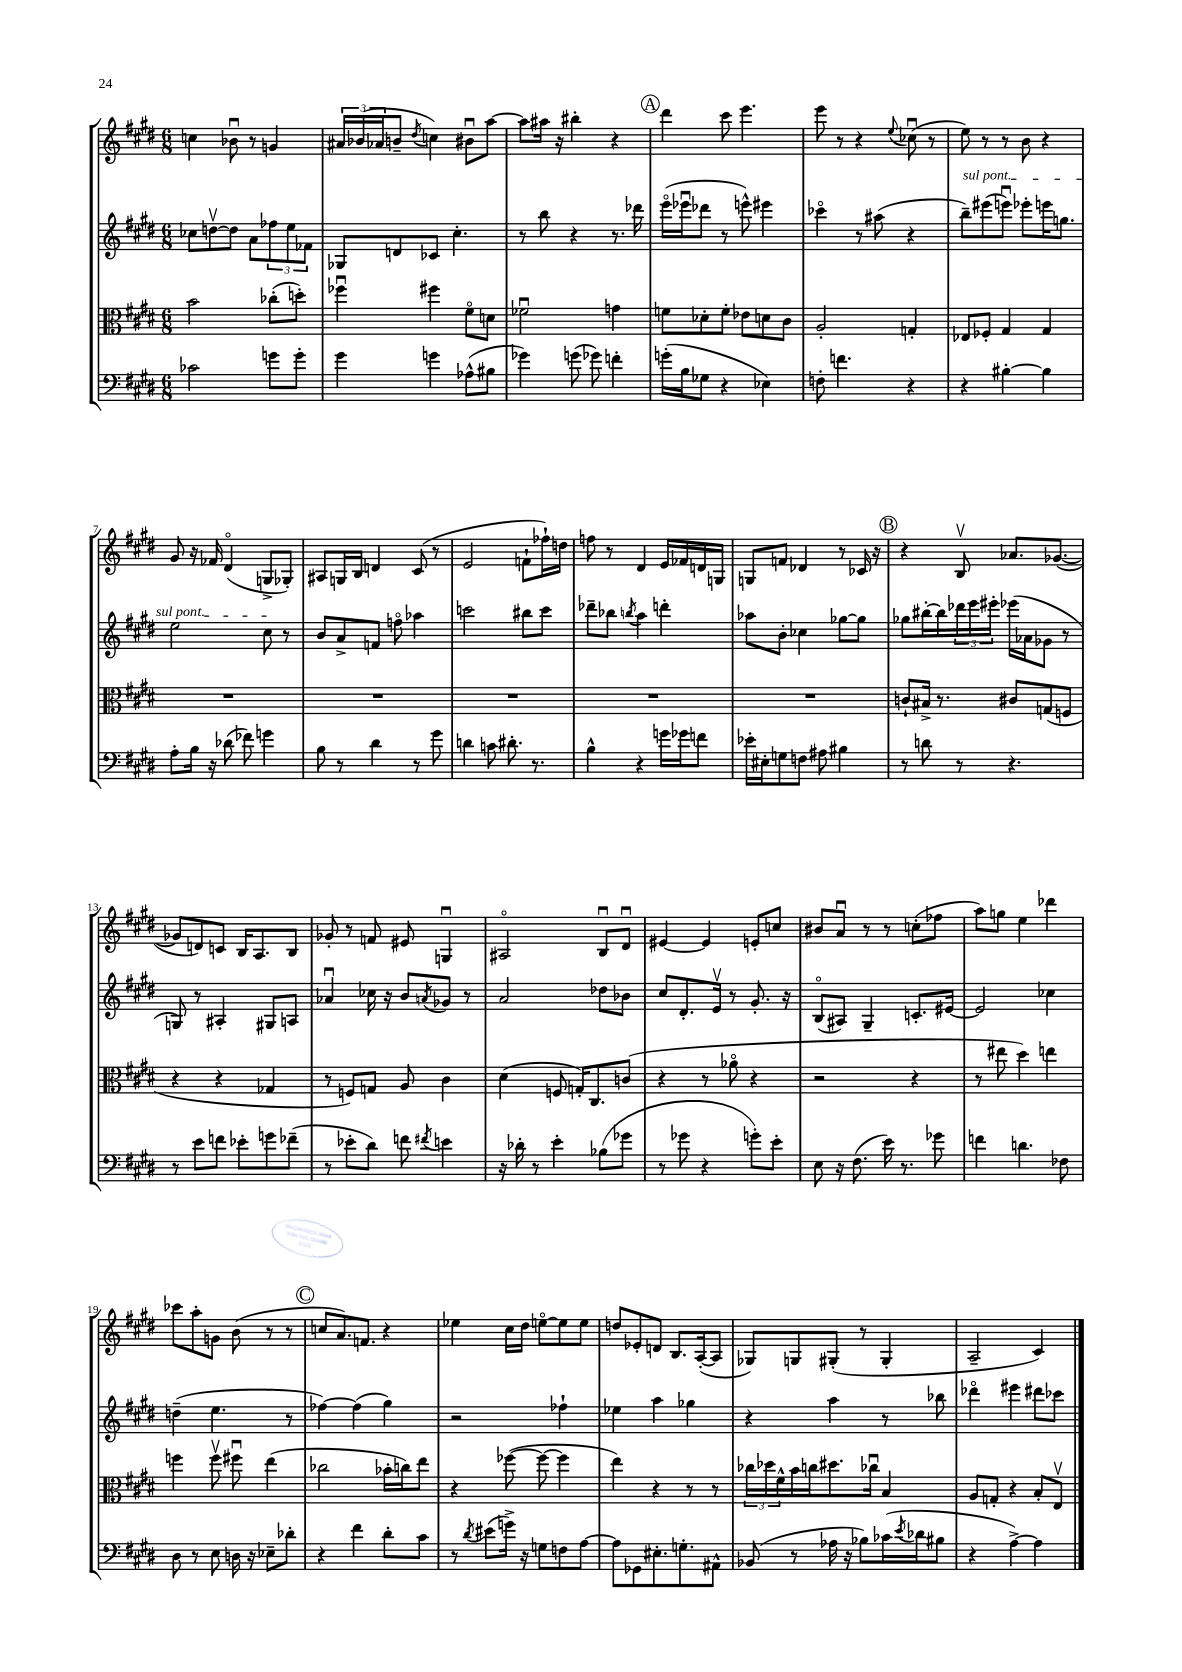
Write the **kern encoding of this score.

**kern	**kern	**kern	**kern
*part4	*part3	*part2	*part1
*staff4	*staff3	*staff2	*staff1
*clefF4	*clefC3	*clefG2	*clefG2
*k[f#c#g#d#]	*k[f#c#g#d#]	*k[f#c#g#d#]	*k[f#c#g#d#]
*M6/8	*M6/8	*M6/8	*M6/8
=1	=1	=1	=1
2c-X\	2b\	8cc-X\L	4ccn\
.	.	[8ddnv\	.
.	.	8dd\J]	8b-Xu\
.	.	8a\L	8r
8gn\L	(8cc-X'\L	12ff-X\	4gn/
.	.	12ee\	.
8g'\J	8ddn'\J)	.	.
.	.	12f-X\J	.
=2	=2	=2	=2
4g#\	4ff-Xu\	8G-X/L	24a#X/LL
.	.	.	(24b-X/
.	.	.	24a-X/J
.	.	8dn/	8bn~/J
.	.	.	8qdd#/
4gn\	4ff#X\	8c-X/J	4ccn\)
.	.	4.cc#'\	.
(8A-X^^\L	8f#\L	.	8b#Xu\L
8B#X\J	8dn\J	.	[8aa\J
=3	=3	=3	=3
4g-X\)	2f-Xu\	8r	8aa\L]
.	.	8bb\	16aa#X\Jk
.	.	.	16r
(8gn\	.	4r	4bb#X'\
8g-X\)	.	.	.
4fn'\	4gn\	8.r	4r
.	.	16ddd-X\	.
!!LO:REH:place=s1:t=A
=4	=4	=4	=4
(16gn'\LL	8fn\L	(16eee\LL	4ddd#\
16B\J	.	16eee-Xu\J	.
8G-X\J	8d-X'\	8ddd-X\J	.
4r	8f'\J	8r	8ccc#\
.	8e-X\L	8eeen^^\)	4.eee\
4E-X\)	8dn\	4eee#X\	.
.	8c#\J	.	.
=5	=5	=5	=5
8Fn'\	2A'/	4ccc-X\	8eee\
4.fn\	.	.	8r
.	.	8r	4r
.	.	(8aa#X\	.
.	.	.	8qqee/
4r	4Gn'/	4r	(8cc-Xu\
.	.	.	8r
=6	=6	=6	=6
!	!	!LO:TX:a:i:t=sul pont.	!
4r	8E-X/L	8bb~\L)	8ee\)
.	8F-X'/J	(8eee#X\	8r
[4B#X'\	4G#/	8eeenu\J)	8r
.	.	8eee-X'\L	8b\
4B#\]	4G#/	16eeen\K	4r
.	.	8.ggn\J	.
!!LO:LB:g=z
=7	=7	=7	=7
8A'\L	2.r	2ee\	8g#/
16B\Jk	.	.	16r
16r	.	.	16f-X/
(8d-X\	.	.	(4d#/
8f-X\)	.	.	.
4gn\	.	8cc#\	8Gn^/L
.	.	8r	8G-X'/J)
=8	=8	=8	=8
8B\	2.r	8b/L	8A#X/L
8r	.	8a^/	16Gn/L
.	.	.	16B/JJ
4d#\	.	8fn/J	4dn/
.	.	8ffn\	.
8r	.	4aa-X\	(8c#/
8g#\	.	.	8r
=9	=9	=9	=9
4dn\	2.r	2cccn\	2e/
8cn\	.	.	.
8.d#X'\	.	.	.
.	.	8bb#X\L	8fn`\L
8.r	.	.	.
.	.	8ccc\J	16ff-X`\L)
.	.	.	16ddn\JJ
=10	=10	=10	=10
4B^^\	2.r	8ddd-X~\L	8ffn\
.	.	8bb-X\J	8r
.	.	8qbbn/	.
4r	.	4aa\	4d#/
16gn\LL	.	4dddn'\	16e/LL
16g-X\J	.	.	16f-X/
8fn\J	.	.	16dn/
.	.	.	16Gn/JJ
=11	=11	=11	=11
16e-X'\LL	2.r	8aa-X\L	8Gn/L
16E#X'\J	.	.	.
8Gn\	.	8b'\J	8fn/J
8Fn\J	.	4cc-X\	4d-X/
8A#X\	.	.	.
4B#X\	.	[8gg-X\L	8r
.	.	8gg-\J]	16c-X/
.	.	.	16r
!!LO:REH:place=s1:t=B
=12	=12	=12	=12
8r	8cn`/L	8gg-X\L	4r
8dn\	16B#X^/Jk	[16bb#X'\L	.
.	8.r	16bb#\]	.
8r	.	24ddd-X\	8Bv/
.	.	24eee\	.
.	.	24eee#X'\JJ	.
4.r	8c#X/L	(16eee-X\LL	8.a-X/L
.	.	16a-X\J	.
.	(8Gn/	8g-X\J	.
.	.	.	([8.g-X/J
.	8Fn/J	8r	.
!!LO:LB:g=z
=13	=13	=13	=13
8r	4r	8Gn/)	8g-X/L]
8e\L	.	8r	8dn/)
8fn\J	4r	4A#X'/	8cn/J
8e-X'\L	.	.	16B/KL
.	.	.	8.A/
8gn\	4G-X/	8G#X/L	.
(8f-X~\J	.	8An/J	8B/J
=14	=14	=14	=14
8r	8r	4a-Xu/	8g-X'/
8e-X'\L	8Fn/L)	.	8r
8d#\J)	8Gn/J	16cc-X\	8fn/
.	.	16r	.
8fn\	8A/	8b/L	8e#X/
8qf#X/	.	8qan/	.
4en\	4c#\	8g-X/J	4Gnu/
.	.	8r	.
=15	=15	=15	=15
16r	(4d#\	2a/	2A#X/
16d-X'\	.	.	.
8r	.	.	.
4e'\	8Fn/	.	.
.	16Gn'/KL)	.	.
.	8.C#/	.	.
(8B-X\L	.	8dd-X\L	8Bu/L
8g-X\J	(8cn/J	8b-X\J	8d#u/J
=16	=16	=16	=16
8r	4r	8cc#/L	[4e#X/
8g-X\	.	8.d#'/	.
4r	8r	.	4e#/]
.	.	16ev/Jk	.
.	8a-X\	8r	.
8gn'\L)	4r	8.g#'/	8en'/L
8e'\J	.	.	8ccn/J
.	.	16r	.
=17	=17	=17	=17
8E\	2r	(8B/L	8b#X/L
16r	.	8A#X/J)	8au/J
(8.F#\	.	.	.
.	.	4G#~/	8r
16e\)	.	.	8r
8.r	.	.	.
.	4r	8.cn'/L	(8ccn'\L
8g-X\	.	.	8ff-X\J
.	.	[16e#X/Jk	.
=18	=18	=18	=18
4fn\	8r	2e#/]	8aa\L)
.	8ee#X\	.	8ggn\J
4.dn\	4dd#\)	.	4ee\
.	4een\	4cc-X\	4ddd-X\
8F-X\	.	.	.
!!LO:LB:g=z
=19	=19	=19	=19
8D#\	4ffn\	(4ddn~\	8ccc-X\L
8r	.	.	8aa'\
8E\	8ffv\	4.ee\	8gn\J
16Dn\	8ff#Xu\	.	(8b\
16r	.	.	.
8E-X~\L	(4ee\	.	8r
8d-X'\J	.	8r	8r
!!LO:REH:place=s1:t=C
=20	=20	=20	=20
4r	2cc-X\	[4ff-X\)	8ccn/L
.	.	.	8.a/)
4f#\	.	(4ff-\]	.
.	.	.	8.fn/J
8d#'\L	16b-X'\LL	4gg#\)	4r
.	16ccn\J)	.	.
8c#\J	8ee\J	.	.
=21	=21	=21	=21
8r	4r	2r	4ee-X\
8qd#/	.	.	.
(8e#X\L	.	.	.
16gn^\Jk)	([8ff-X\	.	16cc#\LL
16r	.	.	16dd#\JJ
8Gn\L	8ff-\_	.	[8een\L
8Fn\	4ff-\]	4ff-X`\	8ee\]
[8A\J	.	.	8ee\J
=22	=22	=22	=22
8A\L]	4ee\)	4ee-X\	8ddn/L
8GG-X\	.	.	8e-X'/
8.E#X'\	4r	4aa\	8dn/J
.	.	.	8.B/L
8.Gn'\	.	.	.
.	8r	4gg-X\	.
.	.	.	([16A'/k
8AA#X^^\J	8r	.	8A/J]
=23	=23	=23	=23
(8BB-X/	24cc-X\LL	4r	8G-X/L)
.	24dd-X\	.	.
.	24f#^^\	.	.
8r	16b\	.	8Gn/
.	16ccn\J	.	.
16A-X\	8.dd#X\	4aa\	(8G#X'/J
16r	.	.	.
8B-X\L)	.	.	8r
.	16cc-Xu\Jk	.	.
(16c-X\L	4B/	8r	4G#'/
8qe/	.	.	.
16d-X\J	.	.	.
8B#X\J	.	8bb-X\	.
=24	=24	=24	=24
4r	8A/L	4ddd-X\	2A~/
.	8Gn'/J	.	.
[4A^\)	4r	4eee#X\	.
4A\]	8B'/L	8ddd#X\L	4c#/)
.	8Ev/J	8ccc-X\J	.
==	==	==	==
*-	*-	*-	*-
